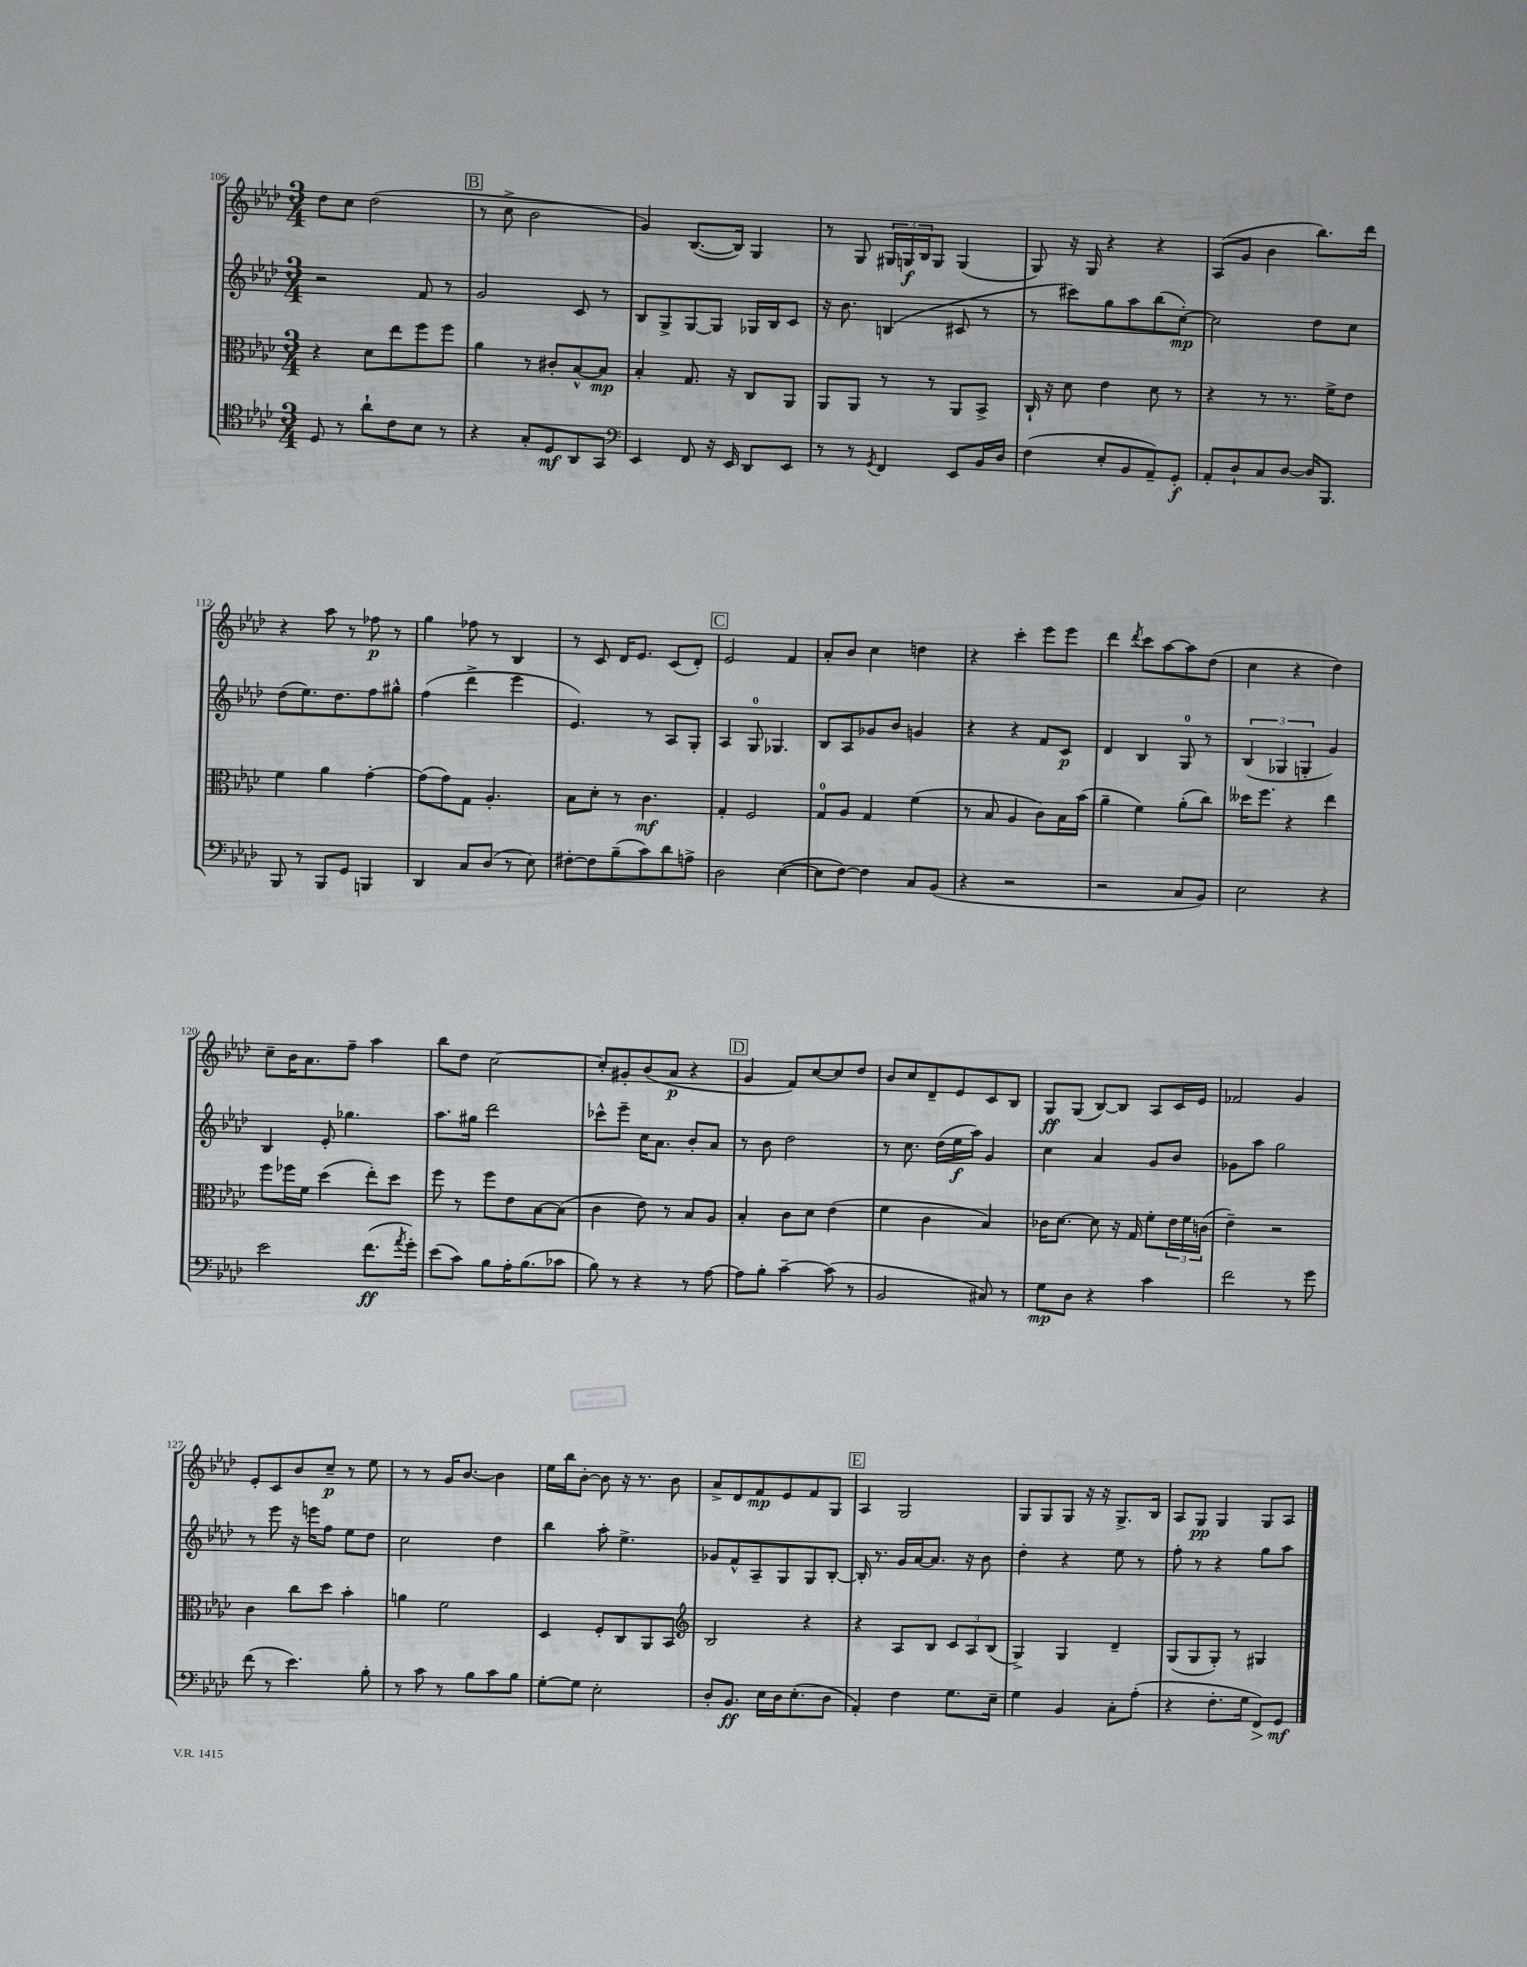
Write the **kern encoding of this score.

**kern	**dynam	**kern	**dynam	**kern	**dynam	**kern	**dynam
*part4	*part4	*part3	*part3	*part2	*part2	*part1	*part1
*staff4	*staff4	*staff3	*staff3	*staff2	*staff2	*staff1	*staff1
*clefC4	*	*clefC3	*	*clefG2	*	*clefG2	*
*k[b-e-a-d-]	*	*k[b-e-a-d-]	*	*k[b-e-a-d-]	*	*k[b-e-a-d-]	*
*M3/4	*	*M3/4	*	*M3/4	*	*M3/4	*
=106	=106	=106	=106	=106	=106	=106	=106
8D-/	.	4r	.	2r	.	8dd-\L	.
8r	.	.	.	.	.	8cc\J	.
8a-`\L	.	8d-\L	.	.	.	(2dd-\	.
8c\	.	8ee-\	.	.	.	.	.
8B-\J	.	8ff\	.	8f/	.	.	.
8r	.	8ff\J	.	8r	.	.	.
!!LO:REH:place=s1:t=B
=107	=107	=107	=107	=107	=107	=107	=107
4r	.	4a-\	.	2g/	.	8r	.
.	.	.	.	.	.	8cc^\	.
8G'/L	.	8r	.	.	.	2b-\	.
8D-/	mf	8c#X'/L	.	.	.	.	.
8AA-/	.	[8B-^^/	.	8c/	.	.	.
8GG/J	.	8B-/J]	mp	8r	.	.	.
=108	=108	=108	=108	=108	=108	=108	=108
*clefF4	*	*	*	*	*	*	*
4EE-/	.	4B-'/	.	8B-/L	.	4g/)	.
.	.	.	.	8G^/	.	.	.
8FF/	.	8.G/	.	[8G/	.	([8.B-/L	.
16r	.	.	.	8G/J]	.	.	.
16EE-/	.	16r	.	.	.	16B-/Jk])	.
8DD-/L	.	8C/L	.	16G-X/LL	.	4G/	.
.	.	.	.	16B-/J	.	.	.
8EE-/J	.	8AA-/J	.	8c/J	.	.	.
=109	=109	=109	=109	=109	=109	=109	=109
8r	.	8AA-/L	.	16r	.	8r	.
.	.	.	.	8.b-\	.	.	.
8r	.	8AA-/J	.	.	.	8G/	.
8qGG/	.	.	.	.	.	.	.
4FF/	.	8r	.	(4Bn/	.	24G#X/LL	.
.	.	.	.	.	.	24Gn/	f
.	.	.	.	.	.	24B-/J	.
.	.	8r	.	.	.	8G/J	.
8EE-/L	.	8AA-/L	.	8c#X/	.	(4G/	.
16BB-/L	.	8BB-^/J	.	8r	.	.	.
16D-/JJ	.	.	.	.	.	.	.
=110	=110	=110	=110	=110	=110	=110	=110
(4F\	.	16C`/	.	8r	.	8G/)	.
.	.	16r	.	.	.	.	.
.	.	8d-\	.	8ccc#X\L)	.	16r	.
.	.	.	.	.	.	16G/	.
8E-'/L	.	4e-\	.	8gg\	.	4r	.
8BB-/	.	.	.	8aa-\	.	.	.
8AA-~/)	.	8d-\	.	(8bb-\	.	4r	.
8GG'/J	f	8r	.	[8cc'\J)	mp	.	.
=111	=111	=111	=111	=111	=111	=111	=111
8AA-'/L	.	4r	.	2cc\]	.	(8A-/L	.
8D-`/	.	.	.	.	.	8g/J	.
8C/	.	8r	.	.	.	4b-\	.
[8D-/J	.	8.r	.	.	.	.	.
16D-/KL]	.	.	.	8dd-\L	.	8.bb-\L)	.
8.BBB-/J	.	16f^\KL	.	.	.	.	.
.	.	8e-\J	.	8cc\J	.	.	.
.	.	.	.	.	.	16ddd-\Jk	.
!!LO:LB:g=z
=112	=112	=112	=112	=112	=112	=112	=112
8BBB-/	.	4f\	.	(8dd-\L	.	4r	.
8r	.	.	.	8.ee-\)	.	.	.
8BBB-/L	.	4a-\	.	.	.	8aa-\	.
.	.	.	.	8.dd-\	.	.	.
8GG/J	.	.	.	.	.	8r	.
4BBBn/	.	[4g'\	.	8ff\	.	8ff-X\	p
.	.	.	.	8gg#X^^\J	.	8r	.
=113	=113	=113	=113	=113	=113	=113	=113
4DD-/	.	(8g\L]	.	(4ff\	.	4gg\	.
.	.	8g\)	.	.	.	.	.
8C/L	.	8G\J	.	4ddd-^\	.	8ff-X\	.
(8D-/J	.	4.A-'/	.	.	.	8r	.
8r	.	.	.	4eee-\	.	4B-/	.
8E-\)	.	.	.	.	.	.	.
=114	=114	=114	=114	=114	=114	=114	=114
[8F#X'\L	.	8B-\L	.	4.e-/)	.	8r	.
8F#\]	.	8d-'\J	.	.	.	8c/	.
(8B-~\	.	8r	.	.	.	16d-/KL	.
.	.	.	.	.	.	8.e-/J	.
8c\)	.	4.c\	mf	8r	.	.	.
8d-\	.	.	.	8A-/L	.	(8c/L	.
8An^\J	.	.	.	8G'/J	.	8d-'/J)	.
!!LO:REH:place=s1:t=C
=115	=115	=115	=115	=115	=115	=115	=115
2D-\	.	4G'/	.	4A-/	.	2e-/	.
.	.	2F/	.	8G/	.	.	.
.	.	.	.	4.G-X/	.	.	.
([4E-\	.	.	.	.	.	4f/	.
=116	=116	=116	=116	=116	=116	=116	=116
8E-\L]	.	8G/L	.	8B-/L	.	8a-'/L	.
[8F\J)	.	8A-/J	.	8A-/	.	8b-/J	.
4F\]	.	4G/	.	8g-X/	.	4cc\	.
.	.	.	.	8b-/J	.	.	.
8C/L	.	(4f\	.	4gn/	.	4ddn\	.
(8BB-/J	.	.	.	.	.	.	.
=117	=117	=117	=117	=117	=117	=117	=117
4r	.	8r	.	4r	.	4r	.
.	.	8B-/	.	.	.	.	.
2r	.	4A-/	.	4r	.	4ccc'\	.
.	.	8c\L)	.	8f/L	.	8eee-\L	.
.	.	16B-\L	.	8c/J	p	8eee-\J	.
.	.	(16b-\JJ	.	.	.	.	.
=118	=118	=118	=118	=118	=118	=118	=118
2r	.	4a-~\	.	4d-/	.	4ddd-\	.
.	.	.	.	.	.	8qddd-/	.
.	.	4f\)	.	4B-/	.	8ccc\L	.
.	.	.	.	.	.	[8aa-\	.
8C/L	.	(8a-'\L	.	8G/	.	8aa-\]	.
8BB-/J)	.	8cc\J)	.	8r	.	(8dd-\J	.
=119	=119	=119	=119	=119	=119	=119	=119
2E-\	.	16dd--X\KL	.	(6B-/	.	4cc\	.
.	.	8.ff\J	.	.	.	.	.
.	.	.	.	6G-X/	.	.	.
.	.	4r	.	.	.	4r	.
.	.	.	.	6Gn'/	.	.	.
4r	.	4ee-\	.	4g/)	.	4dd-\)	.
!!LO:LB:g=z
=120	=120	=120	=120	=120	=120	=120	=120
2e-\	.	8ff\L	.	4B-/	.	8cc~\L	.
.	.	16ff-X\L	.	.	.	16b-\K	.
.	.	16f\JJ	.	.	.	8.a-\	.
.	.	(4dd-\	.	8e-'/	.	.	.
.	.	.	.	4.gg-X\	.	8ff~\J	.
(8.f\L	ff	8ee-'\L)	.	.	.	4aa-\	.
.	.	8dd-\J	.	.	.	.	.
8qa-/	.	.	.	.	.	.	.
16g'\Jk)	.	.	.	.	.	.	.
=121	=121	=121	=121	=121	=121	=121	=121
(8e-\L	.	8ff\	.	8.aa-\L	.	8bb-\L	.
8c\J)	.	8r	.	.	.	8dd-\J	.
.	.	.	.	16gg#X\Jk	.	.	.
8B-\L	.	8ff\L	.	2ddd-\	.	[2cc\	.
16A-'\K	.	8e-\	.	.	.	.	.
(8.B-\	.	.	.	.	.	.	.
.	.	[8B-\	.	.	.	.	.
8c-X\J	.	(8B-\J]	.	.	.	.	.
=122	=122	=122	=122	=122	=122	=122	=122
8B-\)	.	4c\	.	8ccc-X^^\L	.	8cc'/L]	.
8r	.	.	.	8eee-~\J	.	8g#X'/	.
4r	.	8e-\)	.	16cc\KL	.	(8b-/	.
.	.	.	.	8.a-\J	.	.	.
.	.	8r	.	.	.	8a-/J	p
8r	.	8B-/L	.	8b-'/L	.	4r	.
[8A-\	.	8A-/J	.	8a-/J	.	.	.
!!LO:REH:place=s1:t=D
=123	=123	=123	=123	=123	=123	=123	=123
8A-\L]	.	4B-'/	.	8r	.	4g/	.
8B-'\J	.	.	.	8b-\	.	.	.
[4c~\	.	8c\L	.	2dd-\	.	8f/L)	.
.	.	8d-\J	.	.	.	[8cc/	.
(8c\]	.	(4e-\	.	.	.	8cc/]	.
8r	.	.	.	.	.	8dd-/J	.
=124	=124	=124	=124	=124	=124	=124	=124
2BB-/	.	4f\	.	8r	.	8b-/L	.
.	.	.	.	8.cc\	.	8cc/	.
.	.	4c\	.	.	.	8d-~/	.
.	.	.	.	(16dd-\LL	.	.	.
.	.	.	.	16ee-\	f	8e-/	.
.	.	.	.	16aa-\JJ)	.	.	.
8C#X/)	.	4B-/)	.	4g/	.	8c/	.
8r	.	.	.	.	.	8B-/J	.
=125	=125	=125	=125	=125	=125	=125	=125
8G\L	mp	16c-X\KL	.	4cc\	.	8G/L	ff
.	.	[8.d-\J	.	.	.	.	.
8D-\J	.	.	.	.	.	(8G/J	.
4r	.	8d-\]	.	4a-/	.	[8B-/L)	.
.	.	16r	.	.	.	8B-/J]	.
.	.	16G/	.	.	.	.	.
4c\	.	8f'\L	.	8g/L	.	8A-/L	.
.	.	24e-\L	.	8b-/J	.	16c/L	.
.	.	24f\	.	.	.	.	.
.	.	.	.	.	.	16e-/JJ	.
.	.	(24cn\JJ	.	.	.	.	.
=126	=126	=126	=126	=126	=126	=126	=126
2f\	.	4e-~\)	.	8g-X\L	.	2f-X/	.
.	.	.	.	8aa-\J	.	.	.
.	.	2r	.	2gg\	.	.	.
8r	.	.	.	.	.	4g/	.
8g\	.	.	.	.	.	.	.
!!LO:LB:g=z
=127	=127	=127	=127	=127	=127	=127	=127
(8f\	.	4c\	.	8r	.	8e-'/L	.
8r	.	.	.	8eee-\	.	8c/	.
4.e-\)	.	8cc\L	.	16r	.	8b-/	.
.	.	.	.	16eeen\KL	.	.	.
.	.	8dd-\J	.	8ff\J	.	8cc~/J	p
.	.	4b-'\	.	8ee-\L	.	8r	.
8B-'\	.	.	.	8dd-\J	.	8ee-\	.
=128	=128	=128	=128	=128	=128	=128	=128
8r	.	4an\	.	2cc\	.	8r	.
8c\	.	.	.	.	.	8r	.
8r	.	2f\	.	.	.	16g/KL	.
.	.	.	.	.	.	[8.b-/J	.
8B-\L	.	.	.	.	.	.	.
8c\	.	.	.	4dd-\	.	4b-\]	.
8B-\J	.	.	.	.	.	.	.
=129	=129	=129	=129	=129	=129	=129	=129
[8G'\L	.	4D-/	.	4bb-\	.	16ee-\LL	.
.	.	.	.	.	.	16bb-\J	.
8G\J]	.	.	.	.	.	[8b-'\J	.
2E-'\	.	8F'/L	.	8aa-'\	.	8b-\]	.
.	.	8C/	.	4.ee-^\	.	16r	.
.	.	.	.	.	.	8.r	.
.	.	8AA-/	.	.	.	.	.
.	.	8BB-/J	.	.	.	8b-\	.
=130	=130	=130	=130	=130	=130	=130	=130
*	*	*clefG2	*	*	*	*	*
8D-'/L	.	2B-/	.	8g-X/L	.	8a-^/L	.
8.BB-/J	ff	.	.	8f^^/	.	8d-/	.
.	.	.	.	8A-~/	.	8f/	mp
16E-\LL	.	.	.	.	.	.	.
16D-\J	.	.	.	8G/	.	8e-/	.
(8.E-'\	.	.	.	.	.	.	.
.	.	4r	.	8G/	.	8f/	.
8D-\J	.	.	.	[8B-'/J	.	8G/J	.
!!LO:REH:place=s1:t=E
=131	=131	=131	=131	=131	=131	=131	=131
4AA-'/)	.	4r	.	16B-'/]	.	4A-/	.
.	.	.	.	8.r	.	.	.
4F\	.	8A-/L	.	16g/LL	.	2G/	.
.	.	.	.	[16a-/J	.	.	.
.	.	8B-/J	.	8.a-/J]	.	.	.
8.G\L	.	12c/L	.	.	.	.	.
.	.	.	.	16r	.	.	.
.	.	12A-/	.	.	.	.	.
.	.	.	.	8b-\	.	.	.
.	.	(12B-/J	.	.	.	.	.
16E-~\Jk	.	.	.	.	.	.	.
=132	=132	=132	=132	=132	=132	=132	=132
4G\	.	4G^/)	.	4dd-'\	.	8G/L	.
.	.	.	.	.	.	8G/	.
4BB-/	.	4G/	.	4r	.	8G/J	.
.	.	.	.	.	.	16r	.
.	.	.	.	.	.	16r	.
8C'\L	.	4d-~/	.	8ee-\	.	8.G^/L	.
(8A-'\J	.	.	.	8r	.	.	.
.	.	.	.	.	.	16B-/Jk	.
=133	=133	=133	=133	=133	=133	=133	=133
4r	.	(8G/L	.	8ff'\	.	8A-/L	.
.	.	8G/	.	8r	.	8G/J	pp
8.F'\L	.	8G'/J)	.	4r	.	4G/	.
.	.	8r	.	.	.	.	.
16G\Jk	.	.	.	.	.	.	.
!	!LO:HP:b	!	!	!	!	!	!
8FF/L)	>	4G#X/	.	8gg\L	.	8G/L	.
8GG/J	mf	.	.	8aa-\J	.	8A-/J	.
.	]	.	.	.	.	.	.
==	==	==	==	==	==	==	==
*-	*-	*-	*-	*-	*-	*-	*-
